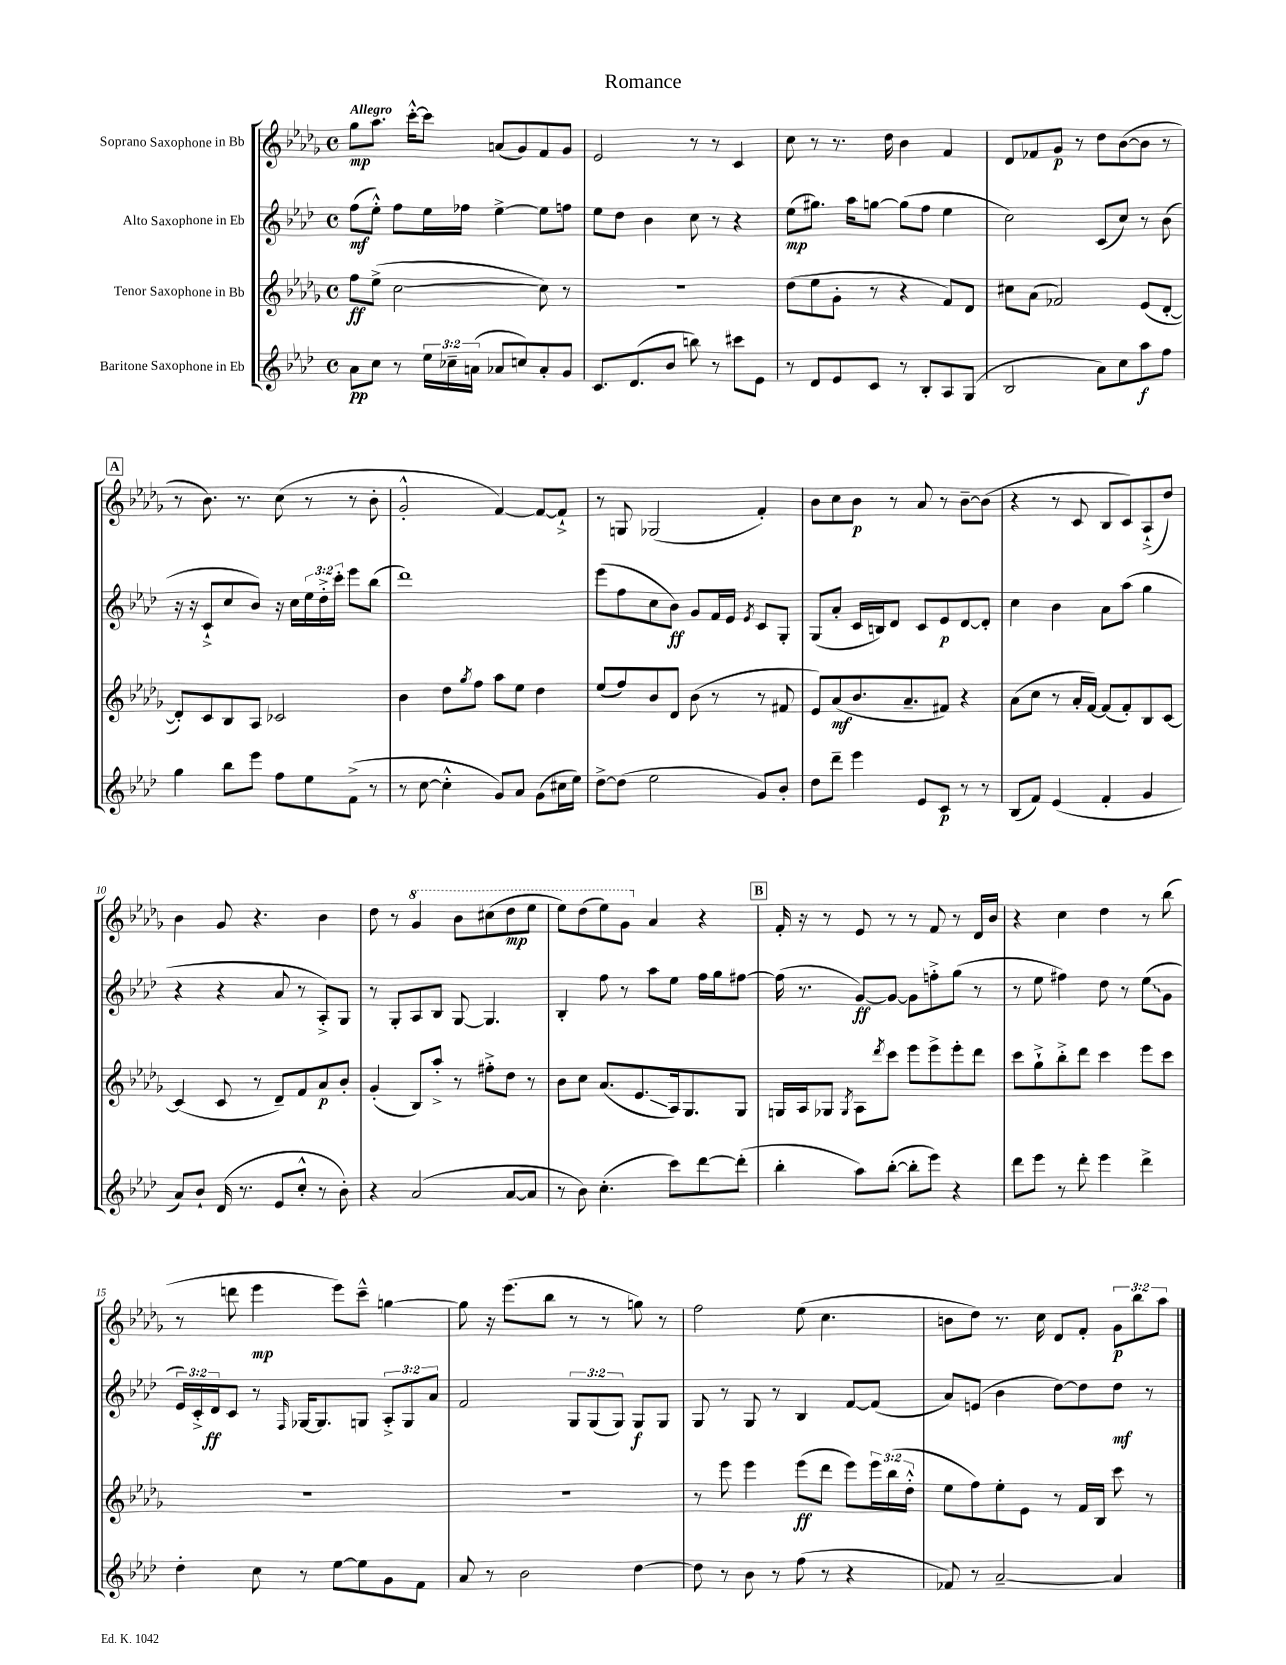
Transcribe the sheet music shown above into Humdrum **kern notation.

**kern	**kern	**kern	**kern
*staff4	*staff3	*staff2	*staff1
*clefG2	*clefG2	*clefG2	*clefG2
*k[b-e-a-d-]	*k[b-e-a-d-g-]	*k[b-e-a-d-]	*k[b-e-a-d-g-]
*M4/4	*M4/4	*M4/4	*M4/4
*met(c)	*met(c)	*met(c)	*met(c)
8a-\L	8ff\L	(8ff\L	8gg-\L
8cc\J	(8ee-^\J	8ee-'^^\J)	8.aa-\J
8r	[2cc\	8ff\L	.
.	.	.	[16ccc'^^\LK
24ee-\LL	.	16ee-\L	8ccc\]J
24cc-~\	.	.	.
.	.	16ff-\JJ	.
(24a\JJ	.	.	.
8a-/L	.	[4ee-^\	(8a/L
8cc/)	.	.	8g-/)
8a-'/	8cc\])	8ee-\]L	8f/
8g/J	8r	8ff\J	8g-/J
=	=	=	=
8.c/L	1r	8ee-\L	2e-/
.	.	8dd-\J	.
(8.d-/	.	.	.
.	.	4b-\	.
8b-/J	.	.	.
8bb\)	.	8cc\	8r
8r	.	8r	8r
8ccc#\L	.	4r	4c/
8e-\J	.	.	.
=	=	=	=
8r	(8dd-\L	(8ee-\L	8cc\
8d-/L	8ee-\	8.gg#\J)	8r
8e-/	8g-'\J	.	8.r
.	.	16aa-\LK	.
8c/J	8r	[8gg\J	.
.	.	.	16dd-\
8r	4r	(8gg\]L	4b-\
8B-'/L	.	8ff\J	.
8A-/	8f/L)	4ee-\	4f/
(8G/J	8d-/J	.	.
=	=	=	=
2B-/	8cc#\L	2cc\)	8d-/L
.	(8a-\J	.	8f-/
.	2f-/)	.	8g-/J
.	.	.	8r
8a-\L)	.	(8c/L	8dd-\L
8cc\	.	8cc/J)	([8b-\
8aa-\	(8e-/L	8r	8b-\]J
8ff\J	[8d-'/J	(8b-\	8r
=	=	=	=
4gg\	8d-'/]L)	16r	8r
.	.	16r	.
.	8c/	8c`^/L	8.b-\)
8bb-\L	8B-/	8cc/	.
.	.	.	8.r
8eee-\J	8A-/J	8b-/J)	.
8ff\L	2c-/	16r	(8cc\
.	.	16cc\LL	.
8ee-\	.	24ee-\	8r
.	.	24dd-'^\	.
.	.	24ccc'\JJ	.
(8f^\J	.	8eee-\L	8r
8r	.	(8bb-\J	8b-'\
=	=	=	=
8r	4b-\	1ddd-)	2g-'^^/
[8cc\	.	.	.
4cc'^^\]	8dd-\L	.	.
.	8qgg-/	.	.
.	8ff\J	.	.
8g/L)	8aa-\L	.	[4f/)
8a-/J	8ee-\J	.	.
(8g\L	4dd-\	.	8f/_L
16cc#\L	.	.	8f`^/]J
16ee-\JJ)	.	.	.
=	=	=	=
[8dd-^\L	(8ee-/L	(8eee-\L	8r
(8dd-\]J	8ff/)	8ff\	8G/
2ee-\	8b-/	8cc\	(2G-/
.	8d-/J	8b-\J)	.
.	(8b-\	8g/L	.
.	8r	16f/L	.
.	.	16e-/JJ	.
.	.	8qe-/	.
8g/L)	8r	8c/L	4f'/)
8b-'/J	8f#/	8G'/J	.
=	=	=	=
8dd-\L	8e-/L)	(8G/L	8b-\L
8ddd-~\J	(8a-/	8a-'/J	8cc\
4eee-\	8.b-/	16c/LL	8b-\J
.	.	16B/J)	.
.	.	8d-/J	8r
.	8.a-~/	.	.
8e-/L	.	8c/L	8a-/
8c/J	8f#/J)	8e-/	8r
8r	4r	[8d-/	[8b-~\L
8r	.	8d-'/]J	(8b-\]J
=	=	=	=
(8B-/L	(8a-\L	4cc\	4r
8f/J)	8cc\J	.	.
(4e-/	8r	4b-\	8r
.	16a-'/LL	.	8c/
.	[16f/JJ)	.	.
4f'/	(8f/]L	8a-\L	8B-/L
.	8f'/)	(8aa-\J	8c/)
4g/	8B-/	4gg\	(8A-`^/
.	[8c/J	.	8dd-/J)
=	=	=	=
8a-/L)	(4c/]	4r	4b-\
8b-`/J	.	.	.
(16d-/	8c/	4r	8g-/
8.r	.	.	.
.	8r	.	4.r
8e-/L	8d-~/L)	8a-/	.
8cc'^^/J	8f/	8r	.
8r	8a-/	8A-'^/L)	4b-\
8b-'\)	8b-'/J	8G/J	.
=	=	=	=
4r	(4g-'/	8r	8dd-\
.	.	8G'/L	8r
(2a-/	8B-/L)	8A-/	4gg-/
.	8aa-'^/J	8B-/J	.
.	8r	[8G/	8bb-\L
.	8ff#'^\L	4.G/]	(8ccc#\
[8a-/L	8dd-\J	.	8ddd-\
8a-/]J	8r	.	8eee-\J
=	=	=	=
8r	8b-\L	4B-'/	8eee-\L)
8b-\)	8cc\J	.	(8ddd-\
(4.cc'\	(8.a-/L	8ff\	8eee-\)
.	.	8r	8gg-\J
.	8.e-/	.	.
.	.	8aa-\L	4a-/
8ccc\L)	16A-/k)	8ee-\J	.
.	8.G-/	.	.
[8ddd-\	.	16ff\LL	4r
.	.	16gg\J	.
(8ddd-'\]J	8G-/J	[8ff#\J	.
=	=	=	=
4bb-'\	16G/LL	(16ff#\]	16f'/
.	16A-/J	8.r	16r
.	8G-/J	.	8r
.	8qG-/	.	.
8aa-\L)	8A-\L	[8g/L)	8e-/
.	8qddd-/	.	.
([8bb-'\J	8ccc\J	8g/_J	8r
8bb-'\]L	8eee-\L	8g\]L	8r
8eee-\J)	8eee-^\	8ff'^\	8f/
4r	8eee-'\	(8gg\J	8r
.	8ddd-\J	8r	16d-/LL
.	.	.	16b-/JJ
=	=	=	=
8ddd-\L	8ccc\L	8r	4r
8eee-\J	8gg-`^\	8ee-\	.
8r	8bb-'^\	4ff#\)	4cc\
8ddd-'\	8ddd-\J	.	.
4eee-\	4ccc\	8dd-\	4dd-\
.	.	8r	.
4ddd-^\	8eee-\L	(8ee-\L	8r
.	8ccc\J	8g\J	(8bb-\
=	=	=	=
4dd-'\	1r	24e-/LL)	8r
.	.	24c'^/	.
.	.	24d-/J	.
.	.	8c/J	8ddd\
8cc\	.	8r	4eee-\
.	.	16qqF/	.
8r	.	[16G-/LK	.
.	.	8.G-/]	.
[8ee-\L	.	.	8eee-\L)
8ee-\]	.	8G/J	8ccc~^^\J
8g\	.	12A-'^/L	[4gg\
.	.	12G/	.
8f\J	.	.	.
.	.	12a-/J	.
=	=	=	=
8a-/	1r	2f/	8gg\]
8r	.	.	16r
.	.	.	(8.eee-\L
2b-\	.	.	.
.	.	.	8bb-\J
.	.	12G/L	8r
.	.	(12G/	.
.	.	.	8r
.	.	12G/J)	.
[4dd-\	.	8G/L	8gg\)
.	.	8G/J	8r
=	=	=	=
8dd-\]	8r	8G/	2ff\
8r	8eee-\	8r	.
8b-\	4eee-\	8G/	.
8r	.	8r	.
(8ff\	(8eee-\L	4B-/	(8ee-\
8r	8ddd-\J	.	4.cc\
4r	8eee-\L)	[8f/L	.
.	24eee-\L	(8f/]J	.
.	(24bb-\	.	.
.	24dd-'^^\JJ	.	.
=	=	=	=
8f-/)	8ee-\L	8a-/L)	8b\L
8r	8ff\)	(8e/J	8dd-\J)
[2a-~/	8ee-'\	4b-\	8.r
.	8e-\J	.	.
.	.	.	16cc\
.	8r	[8dd-\L)	8d-/L
.	16f/LL	8dd-\]	8f'/J
.	16B-/JJ	.	.
4a-/]	8ccc\	8dd-\J	12g-\L
.	.	.	12bb-\
.	8r	8r	.
.	.	.	12aa-\J
==	==	==	==
*-	*-	*-	*-
